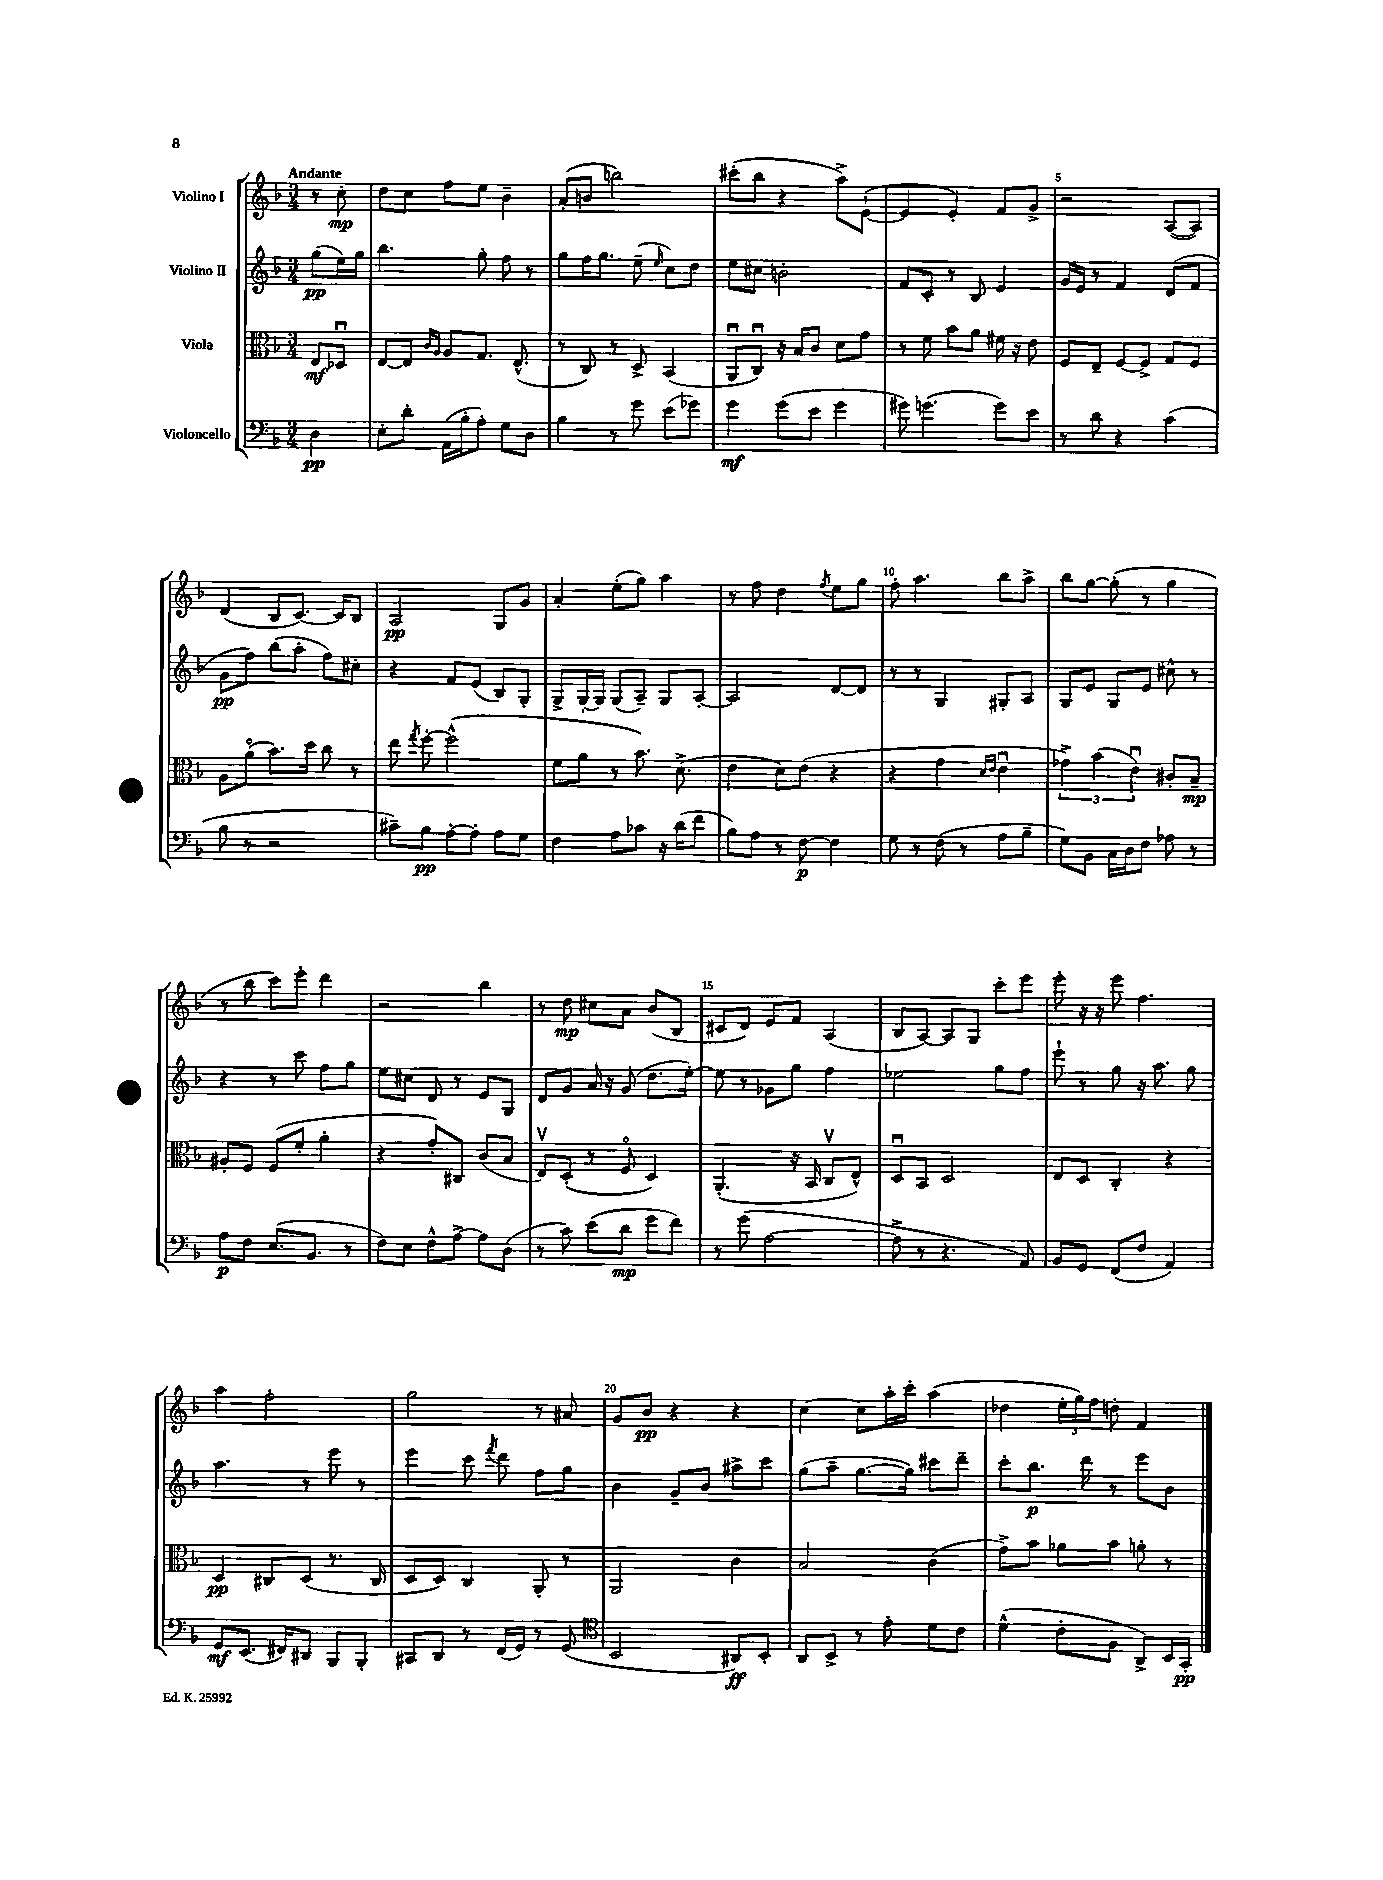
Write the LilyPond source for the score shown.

<<
\new StaffGroup <<
\new Staff = "s0" \with { instrumentName = "Violino I" } {
    \clef treble \key f \major \numericTimeSignature \time 3/4 \partial 4 \tempo "Andante"
    \autoBeamOff r8 c''8-.\mp |
    d''8[ c''8] f''8[ e''8] bes'4-- |
    a'8[-.( b'8] b''2) |
    cis'''8[-.( bes''8] r4 a''8[->) e'8]~-!( |
    e'4 e'4-.) f'8[ g'8]-> |
    r2 a8[~( a8]) |
    d'4( bes8[ c'8.]~) c'16[ bes8] |
    a2\pp g8[ g'8] |
    a'4-. e''8[-.( g''8]) a''4 |
    r8 f''8 d''4 \acciaccatura { f''8 } e''8[ g''8] |
    f''8-. a''4. bes''8[ a''8]-> |
    bes''8[ g''8]~ g''8-.( r8 g''4 |
    r8 bes''8 c'''8[) e'''8]-. d'''4 |
    r2 bes''4 |
    r8 d''8\mp cis''8[ a'8] bes'8[( bes8] |
    cis'8[ d'8]) e'8[ f'8] a4( |
    bes8[ a8]~) a8[ g8] c'''8[-. e'''8] |
    e'''8-. r16 r16 e'''8 f''4. |
    a''4 f''2-. |
    g''2 r8 ais'8 |
    g'8[ bes'8]\pp r4 r4 |
    c''4~ c''8[ a''16-. c'''16]-. a''4( |
    des''4 \tuplet 3/2 { e''16[-. g''16) f''16] } d''8-. f'4 \bar "|." |
}
\new Staff = "s1" \with { instrumentName = "Violino II" } {
    \clef treble \key f \major \numericTimeSignature \time 3/4 \partial 4
    \autoBeamOff g''8[\pp( e''16) g''16] |
    bes''4. g''8-. f''8 r8 |
    g''8[ f''16 g''8.] e''8--( \grace { e''16 } c''8[) d''8] |
    e''8[ cis''8] b'2-. |
    f'8[ c'8]-. r8 bes8 e'4 |
    g'16[ e'16] r8 f'4 d'8[( f'8] |
    g'8[\pp f''8]) bes''8[( a''8]-. f''8[) cis''8]-. |
    r4 f'8[ e'8]( bes8[) g8]-. |
    g8[-> g16~-. g16] g8[( a8]--) g8[ a8]~-. |
    a2 d'8[~ d'8] |
    r8 r8 g4 gis8[-. a8] |
    g8[ e'8] g8[ e'8] cis''8-^ r8 |
    r4 r8 c'''8 f''8[ g''8] |
    e''8[ cis''8] d'8 r8 e'8[ g8] |
    d'8[ g'8] a'16 r16 g'8( d''8.[ e''16]~-.) |
    e''8 r8 ges'8[ g''8] f''4 |
    ees''2 g''8[ f''8] |
    e'''8-! r8 g''8 r16 a''8. g''8 |
    a''4. r8 e'''8 r8 |
    e'''4 c'''8 \acciaccatura { f'''8 } d'''8 f''8[ g''8] |
    bes'4 g'8[-- bes'8] ais''8[-> c'''8] |
    g''8[( a''8]-- g''8.[~ g''16]) cis'''8[ d'''8]-- |
    c'''8[-. bes''8.]\p d'''16 r8 e'''8[ bes'8] \bar "|." |
}
\new Staff = "s2" \with { instrumentName = "Viola" } {
    \clef alto \key f \major \numericTimeSignature \time 3/4 \partial 4
    \autoBeamOff e8[\mf des8]\downbow |
    e8[~ e8] \grace { c'16[ a16] } a8[ g8.] e8.-^( |
    r8 c8) r8 d8-> bes,4( |
    a,8[\downbow c8]\downbow) r16 bes16[ c'8] d'8[ g'8] |
    r8 f'8 bes'8[ a'8] fis'16 r16 e'8 |
    f8[ e8]-- f8[~ f8]-> g8[ f8] |
    a8[ a'8]\flageolet( bes'8.[) d''16] c''8 r8 |
    e''8 \acciaccatura { g''8 } f''8~-. f''2-^( |
    f'8[ a'8] r8 bes'8.) d'8.->( |
    e'4 d'8[) e'8]( r4 |
    r4 g'4 \grace { d'16[ e'16] } e'4\downbow |
    \tuplet 3/2 { ges'4->) bes'4( e'4\downbow) } cis'8[-. bes8]--\mp |
    ais8[-. f8] f8[( f'8]-. a'4-. |
    r4 g'8[-.) cis8] c'8[( bes8] |
    e8[\upbow) d8]-.( r8 f8\flageolet d4) |
    a,4.-.( r16 bes,16 c8[\upbow e8]-^) |
    d8[\downbow bes,8] d2 |
    e8[ d8] c4-. r4 |
    d4\pp cis8[ d8]( r8. cis16 |
    d8[ d8]) c4 a,8-. r8 |
    a,2 c'4 |
    bes2 c'4( |
    g'8[->) bes'8] aes'8[ bes'8] a'8-. r8 \bar "|." |
}
\new Staff = "s3" \with { instrumentName = "Violoncello" } {
    \clef bass \key f \major \numericTimeSignature \time 3/4 \partial 4
    \autoBeamOff d4\pp |
    e8[-. d'8]-. a,16[( bes16-. a8]-.) g8[ d8] |
    bes4 r8 g'8 e'8[( ges'8]) |
    g'4\mf g'8[( e'8] g'4 |
    gis'8) g'4.( g'8[) e'8] |
    r8 d'8 r4 c'4( |
    bes8 r8 r2 |
    cis'8[--) bes8]\pp a8[~-. a8]-. a8[ g8] |
    f4 a8[ ces'8] r16 d'16[( f'8] |
    bes8[) a8] r8 f8~\p f4 |
    g8 r8 f8( r8 a8[ bes8]-- |
    g8[) bes,8] c16[ d16 f8] aes8 r8 |
    a8[\p f8] e8.[( bes,8.] r8 |
    f8[) e8] f8[-^ a8]~-> a8[ d8]( |
    r8 c'8) e'8[( d'8]\mp g'8[ f'8]) |
    r8 g'8( a2~ |
    a8-> r8 r4. a,8) |
    bes,8[ g,8] f,8[( f8] a,4) |
    g,8[\mf e,8.]( fis,16[) dis,8] bes,,8[ bes,,8]-. |
    cis,8[ d,8] r8 f,16[( g,16]) r8 g,8( |
    \clef tenor bes,2 ais,8[\ff) bes,8]-. |
    a,8[ bes,8]-> r8 e'8-. d'8[ c'8] |
    d'4-^( c'8[-. f8] a,8[->) bes,16 g,16]-.\pp \bar "|." |
}
>>
>>
\layout { \context { \Score \override BarNumber.break-visibility = ##(#f #t #t) barNumberVisibility = #(every-nth-bar-number-visible 5) } }
